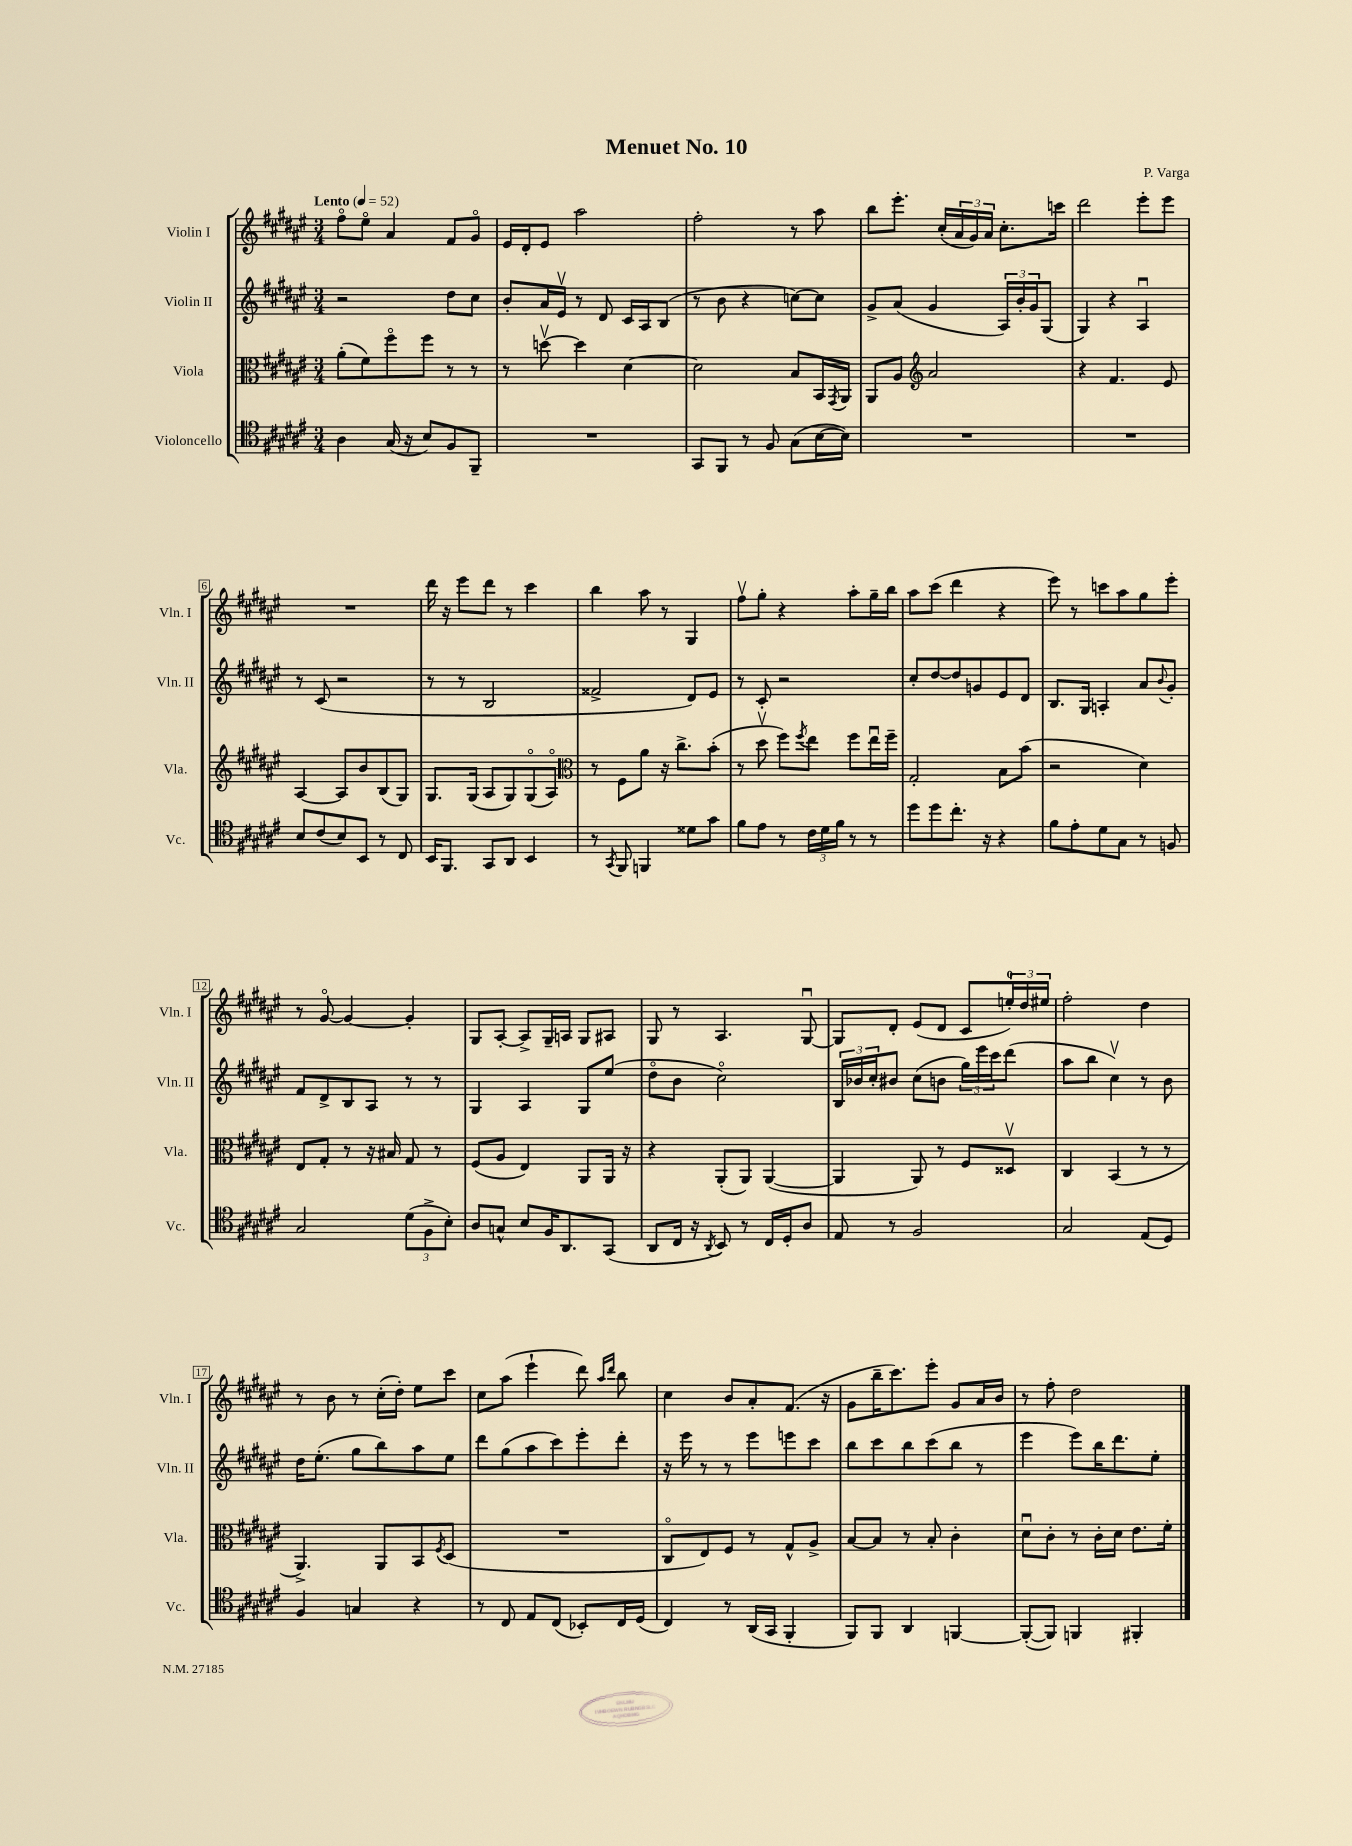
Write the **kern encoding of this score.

**kern	**kern	**kern	**kern
*staff4	*staff3	*staff2	*staff1
*clefC4	*clefC3	*clefG2	*clefG2
*k[f#c#g#d#a#e#]	*k[f#c#g#d#a#e#]	*k[f#c#g#d#a#e#]	*k[f#c#g#d#a#e#]
*M3/4	*M3/4	*M3/4	*M3/4
*MM52	*MM52	*MM52	*MM52
4A#\	(8a#'\L	2r	8ff#o\L
.	8f#\)	.	8ee#o\J
(16G#/	8ff#o\	.	4a#/
16r	.	.	.
8B/L)	8ff#\J	.	.
8F#/	8r	8dd#\L	8f#/L
8FF#~/J	8r	8cc#\J	8g#o/J
=	=	=	=
2.r	8r	8b'/L	16e#/LL
.	.	.	16d#'/J
.	[8ddv\	16a#/L	8e#/J
.	.	16e#v/JJ	.
.	4dd\]	8r	2aa#\
.	.	8d#/	.
.	[4d#\	16c#/LL	.
.	.	16A#/J	.
.	.	(8B/J	.
=	=	=	=
8GG#/L	2d#\]	8r	2ff#'\
8FF#/J	.	8b\	.
8r	.	4r	.
8F#/	.	.	.
(8G#\L	8B/L	[8cc\L)	8r
[16B\L	16BB/L	8cc\]J	8aa#\
.	8qGG#/	.	.
16B\]JJ)	16AA#/JJ	.	.
=	=	=	=
2.r	8AA#/L	8g#^/L	8bb\L
.	8A#/J	(8a#/J	8.eee#'\J
*	*clefG2	*	*
.	2a#/	4g#/	.
.	.	.	(16cc#'/LL
.	.	.	24a#/
.	.	.	24g#/)
.	.	.	24a#/JJ
.	.	24A#/LL)	8.cc#'\L
.	.	24b'/	.
.	.	24g#/J	.
.	.	(8G#/J	.
.	.	.	16ccc\Jk
=	=	=	=
2.r	4r	4G#/)	2ddd#\
.	4.f#/	4r	.
.	.	4A#u/	8eee#'\L
.	8e#/	.	8eee#\J
=	=	=	=
8B/L	[4A#/	8r	2.r
(8c#/	.	(8c#/	.
8B/)	8A#/]L	2r	.
8BB/J	8b/	.	.
8r	(8B/	.	.
8C#/	8G#/J)	.	.
=	=	=	=
16BB/LK	8.G#/L	8r	16ddd#\
8.FF#/J	.	.	16r
.	.	8r	8eee#\L
.	(16G#/Jk	.	.
8GG#/L	8A#/L	2B/	8ddd#\J
8AA#/J	8G#/)	.	8r
4BB/	(8G#o/	.	4ccc#\
.	8A#o/J)	.	.
=	=	=	=
*	*clefC3	*	*
8r	8r	2f##^/	4bb\
8qGG#/	.	.	.
8FF#/	8F#\L	.	.
4FF/	8a#\J	.	8aa#\
.	16r	.	8r
.	8.cc#^\L	.	.
8d##\L	.	8d#/L)	4G#/
8g#\J	(8b'\J	8e#/J	.
=	=	=	=
8f#\L	8r	8r	8ff#v\L
8e#\J	8dd#v\	8c#'/	8gg#'\J
8r	8ff#\L)	2r	4r
.	8qff#/	.	.
24c#\LL	8ee#\J	.	.
24d#\	.	.	.
24f#\JJ	.	.	.
8r	8ff#\L	.	8aa#'\L
8r	16ee#u\L	.	16gg#~\L
.	16ff#~\JJ	.	16bb\JJ
=	=	=	=
8dd#\L	2G#'/	8cc#'/L	8aa#\L
8dd#\	.	[8dd#/	(8ccc#\J
8.cc#'\J	.	8dd#/]	4ddd#\
.	.	8g/	.
16r	.	.	.
4r	8B\L	8e#/	4r
.	(8b\J	8d#/J	.
=	=	=	=
8f#\L	2r	8.B/L	8eee#\)
8e#'\	.	.	8r
.	.	16G#/Jk	.
8d#\	.	4A'/	8ccc\L
8G#\J	.	.	8aa#\
8r	4d#\)	8a#/L	8gg#\
.	.	8qqb/	.
8F/	.	8g#'/J	8eee#'\J
=	=	=	=
2G#/	8E#/L	8f#/L	8r
.	8G#'/J	8d#^/	[8g#o/
.	8r	8B/	4g#/_
.	16r	8A#/J	.
.	16B#/	.	.
(12d#\L	8G#/	8r	4g#'/]
12F#^\	.	.	.
.	8r	8r	.
12B'\J)	.	.	.
=	=	=	=
8A#/L	(8F#/L	4G#/	8G#/L
8G^^/J	8A#/J	.	[8A#'/J
8B/L	4E#/)	4A#/	8A#^/]L
16F#/K	.	.	16G#~/L
8.AA#/	.	.	16A/JJ
.	8AA#/L	8G#/L	8G#/L
(8GG#/J	16AA#/Jk	(8ee#/J	8A#/J
.	16r	.	.
=	=	=	=
8AA#/L	4r	8dd#o\L	8G#/
16C#/Jk	.	8b\J	8r
16r	.	.	.
8qAA#/	.	.	.
8BB/)	(8AA#'/L	2cc#o\)	4.A#/
8r	8AA#/J)	.	.
16C#/LL	([4AA#/	.	.
16D#'/J	.	.	.
8A#/J	.	.	[8G#u/
=	=	=	=
8E#/	4AA#/]	24B/LL	8G#/]L
.	.	24b-/	.
.	.	24cc#'/J	.
8r	.	8b#/J	8d#'/J
2F#/	8AA#/)	(8cc#\L	(8e#/L
.	8r	8b\J	8d#/J
.	8F#/L	24gg#\LL)	8c#/L
.	.	24eee#\	.
.	.	24ccc#\J	.
.	8D##v/J	(8ddd#\J	24ee'/L)
.	.	.	24dd#/
.	.	.	24ee#/JJ
=	=	=	=
2G#/	4C#/	8aa#\L	2ff#'\
.	.	8bb\J	.
.	(4BB/	4cc#v\)	.
(8E#/L	8r	8r	4dd#\
8D#/J)	8r	8b\	.
=	=	=	=
4F#/	4.AA#^/)	16dd#\LK	8r
.	.	(8.ee#'\J	.
.	.	.	8b\
4G/	.	8gg#\L	8r
.	8AA#/L	8bb\)	(16cc#'\LL
.	.	.	16dd#'\JJ)
4r	8BB/	8aa#\	8ee#\L
.	8qF#/	.	.
.	(8D#/J	8ee#\J	8ccc#\J
=	=	=	=
8r	2.r	8ddd#\L	8cc#\L
8C#/	.	(8gg#\	(8aa#\J
8E#/L	.	8aa#\	4eee#`\
(8C#/J	.	8ccc#\)	.
8BB-'/L)	.	8eee#'\	8ddd#\)
.	.	.	16qqaa#/LL
.	.	.	16qqddd#/JJ
16C#/L	.	8ddd#'\J	8bb\
(16D#/JJ	.	.	.
=	=	=	=
4C#/)	8C#o/L	16r	4cc#\
.	.	16eee#\	.
.	8E#/)	8r	.
8r	8F#/J	8r	8b/L
(16AA#/LL	8r	8eee#\L	8a#'/
16GG#/JJ	.	.	.
4FF#'/	8G#^^/L	8eee\	(8.f#/J
.	8A#^/J	8ccc#\J	.
.	.	.	16r
=	=	=	=
8FF#/L)	[8B/L	8bb\L	8g#\L
8FF#/J	8B/]J	8ccc#\	16bb~\K
.	.	.	8.ccc#\)
4AA#/	8r	8bb\	.
.	8B'/	(8ccc#\	8eee#'\J
[4FF/	4c#'\	8bb\J	8g#/L
.	.	8r	16a#/L
.	.	.	16b/JJ
=	=	=	=
(8FF'/_L	8d#u\L	4eee#\	8r
8FF/]J)	8c#'\J	.	8ff#'\
4FF/	8r	8eee#\L)	2dd#\
.	16c#'\LL	16bb\K	.
.	16d#\JJ	8.ddd#\	.
4FF#'/	8.e#\L	.	.
.	.	8ee#'\J	.
.	16f#'\Jk	.	.
==	==	==	==
*-	*-	*-	*-
